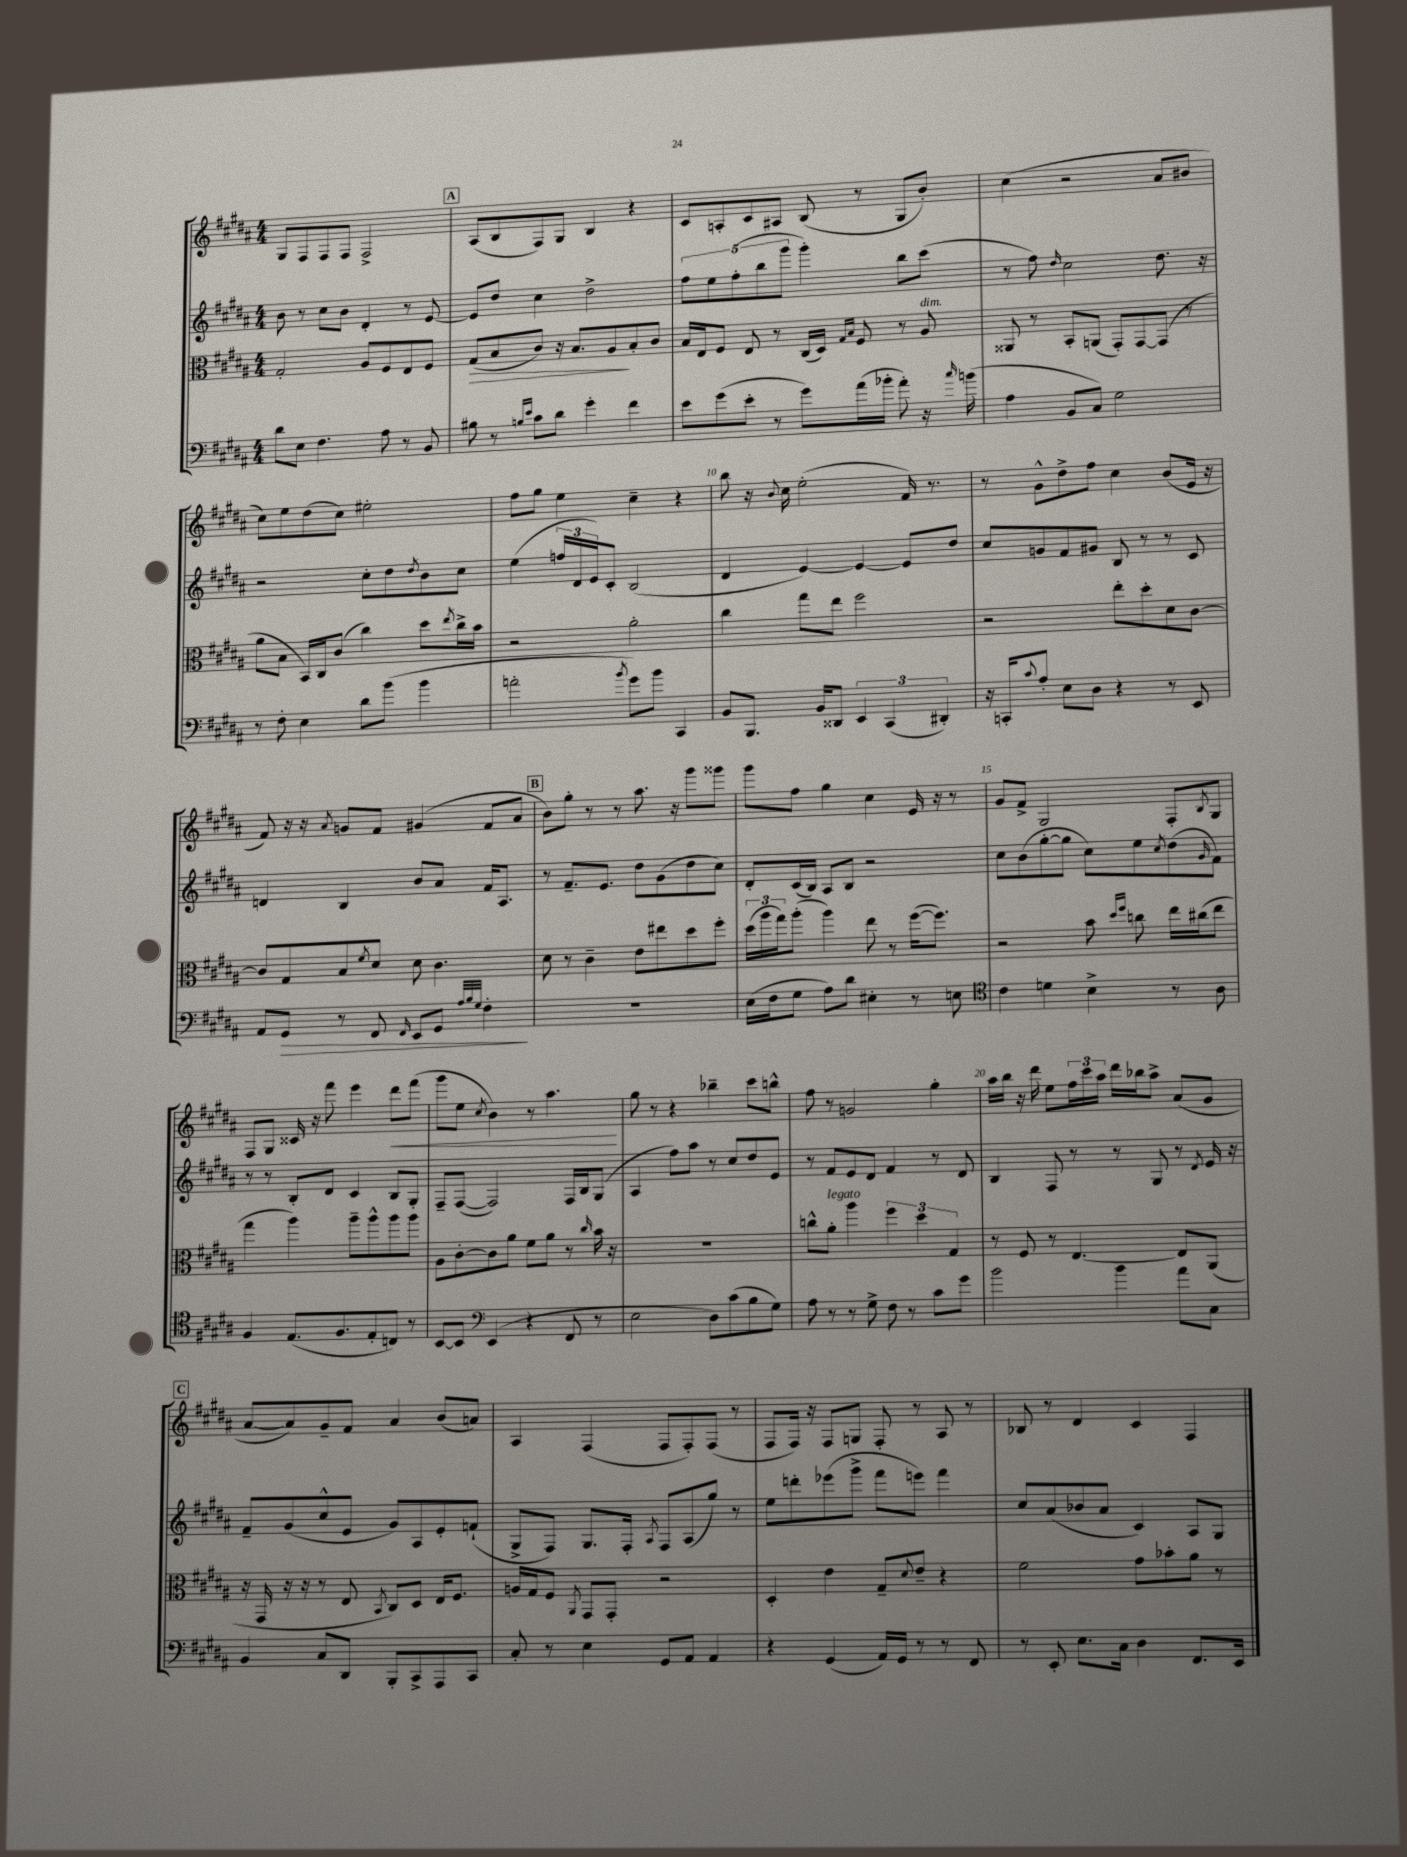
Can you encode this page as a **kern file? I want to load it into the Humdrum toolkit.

**kern	**dynam	**kern	**dynam	**kern	**kern	**dynam
*part4	*part4	*part3	*part3	*part2	*part1	*part1
*staff4	*staff4	*staff3	*staff3	*staff2	*staff1	*staff1
*clefF4	*	*clefC3	*	*clefG2	*clefG2	*
*k[f#c#g#d#a#]	*	*k[f#c#g#d#a#]	*	*k[f#c#g#d#a#]	*k[f#c#g#d#a#]	*
*M4/4	*	*M4/4	*	*M4/4	*M4/4	*
=4	=4	=4	=4	=4	=4	=4
8d#\L	.	2G#'/	.	8b\	8G#/L	.
8E\J	.	.	.	8r	8F#/	.
4.F#\	.	.	.	8cc#\L	8F#/	.
.	.	.	.	8b\J	8F#/J	.
.	.	8A#/L	.	4d#'/	2F#^/	.
8A#\	.	8F#/	.	.	.	.
8r	.	8E/	.	8r	.	.
8BB/	.	8F#/J	.	[8e/	.	.
!!LO:REH:place=s1:t=A
=5	=5	=5	=5	=5	=5	=5
!	!	!	!LO:HP:b	!	!	!
8B#X\	.	(8G#/L	>	8e/L]	(8A#/L	.
8r	.	8B/	.	8dd#/J	8B/	.
16qqBn/LL	.	.	.	.	.	.
16qqe/JJ	.	.	.	.	.	.
8c#\L	.	8c#/J)	.	4cc#\	8F#/)	.
8d#\J	.	16r	.	.	8G#/J	.
.	.	8.B/L	.	.	.	.
4g#'\	.	.	.	2dd#^\	4B/	.
.	.	8A#/	.	.	.	.
4f#\	.	8B'/	]	.	4r	.
.	.	8c#/J	.	.	.	.
=6	=6	=6	=6	=6	=6	=6
8e\L	.	16B/LL	.	10ff#\L	8c#/L	.
.	.	16E/J	.	.	.	.
.	.	.	.	10ee\	.	.
(8g#\	.	8F#/J	.	.	8An'/	.
.	.	.	.	(10ff#'\	.	.
8e'\J	.	8E/	.	.	8c#/	.
.	.	.	.	10bb\	.	.
8r	.	8r	.	.	8A#X/J	.
.	.	.	.	10ggg#\J	.	.
8g#\L)	.	(16C#/LL	.	4ggg#'\)	(8B/	.
.	.	16D#/JJ)	.	.	.	.
.	.	16qqG#/LL	.	.	.	.
.	.	16qqB/JJ	.	.	.	.
(16a#\L	.	8F#/	.	.	8r	.
16b-X'\JJ	.	.	.	.	.	.
8a#'\)	.	8r	.	8bb\L	8G#/L	.
!	!	!LO:TX:a:i:t=dim.	!	!	!	!
16r	.	8A#/	.	(8ccc#\J	8b'/J)	.
16qqcc#/	.	.	.	.	.	.
(16bn\	.	.	.	.	.	.
=7	=7	=7	=7	=7	=7	=7
4A#\	.	8AA##X/	.	8r	(4cc#\	.
.	.	8r	.	8ff#\)	.	.
.	.	.	.	16qqdd#/	.	.
8BB/L	.	8BB'/L	.	2cc#\	2r	.
8C#/J)	.	(8AAn/J	.	.	.	.
2G#\	.	8GG#'/L)	.	.	.	.
.	.	[8GG#/	.	.	.	.
.	.	(8GG#/J]	.	8.dd#\	8a#/L	.
.	.	8r	.	.	8b#X/J	.
.	.	.	.	16r	.	.
!!LO:LB:g=z
=8	=8	=8	=8	=8	=8	=8
8r	.	8a#\L	.	2r	8cc#\L)	.
8F#'\	.	8B\J	.	.	8ee\	.
4E\	.	16BB/LL)	.	.	(8dd#\	.
.	.	16C#/J	.	.	.	.
.	.	(8c#/J	.	.	8cc#\J)	.
8d#\L	.	4cc#\)	.	8cc#'\L	2ee#X'\	.
(8b\J	.	.	.	8dd#\	.	.
.	.	.	.	8qdd#/	.	.
4b\	.	8dd#\L	.	8b\	.	.
.	.	8qee/	.	.	.	.
.	.	16cc#^\L	.	8cc#\J	.	.
.	.	16b\JJ	.	.	.	.
=9	=9	=9	=9	=9	=9	=9
2an'\	.	2r	.	(4ee\	8ff#\L	.
.	.	.	.	.	8gg#\J	.
.	.	.	.	24ffn/LL	4ee\	.
.	.	.	.	24d#/	.	.
.	.	.	.	24e/J)	.	.
.	.	.	.	8c#'/J	.	.
8qb/	.	.	.	.	.	.
8g#\L)	.	2a#'\	.	(2B/	4cc#~\	.
8b\J	.	.	.	.	.	.
4CC#/	.	.	.	.	4r	.
=10	=10	=10	=10	=10	=10	=10
8BB/L	.	4cc#\	.	4d#/	8bb\	.
8.BBB/J	.	.	.	.	16r	.
.	.	.	.	.	8qqb/	.
.	.	.	.	.	16cc#\	.
.	.	8gg#\L	.	[4e/)	(2ee'\	.
16BB/KL	.	.	.	.	.	.
8DD##X/J	.	8ee\J	.	.	.	.
6EE/	.	2ff#\	.	4e/_	.	.
(6CC#/	.	.	.	.	.	.
.	.	.	.	8e/L]	16f#/)	.
.	.	.	.	.	8.r	.
6DD#X'/)	.	.	.	.	.	.
.	.	.	.	8dd#/J	.	.
=11	=11	=11	=11	=11	=11	=11
16r	.	2r	.	8cc#/L	8r	.
16CCn'/KL	.	.	.	.	.	.
8qqc#/	.	.	.	.	.	.
8A#'/J	.	.	.	8gn/	8g#^^\L	.
8E\L	.	.	.	8f#/	8dd#^\	.
8D#\J	.	.	.	8g#X/J	8ff#\J	.
4r	.	8ee'\L	.	8B/	4cc#\	.
.	.	8dd#'\	.	8r	.	.
8r	.	8d#\	.	8r	(8b/L	.
8EE/	.	[8c#\J	.	8c#/	16e/Jk	.
.	.	.	.	.	16r	.
!!LO:LB:g=z
=12	=12	=12	=12	=12	=12	=12
8AA#/L	.	8c#/L]	.	4dn/	8f#/)	.
!	!LO:HP:b	!	!	!	!	!
8GG#/J	>	8G#/	.	.	16r	.
.	.	.	.	.	16r	.
.	.	.	.	.	8qa#/	.
8r	.	8B/	.	4B/	8gn/L	.
.	.	8qf#/	.	.	.	.
8FF#/	.	8d#/J	.	.	8f#/J	.
16qqFF#/	.	.	.	.	.	.
8EE/L	.	8d#\	.	8b/L	(4g#X/	.
8GG#/J	.	4.c#\	.	8a#/J	.	.
32qqA#/LLL	.	.	.	.	.	.
32qqB/	.	.	.	.	.	.
32qqG#/JJJ	.	.	.	.	.	.
4F#'\	.	.	.	16f#/KL	8f#/L	.
.	.	.	.	8.A#/J	.	.
.	.	.	.	.	8a#/J	.
.	]	.	.	.	.	.
!!LO:REH:place=s1:t=B
=13	=13	=13	=13	=13	=13	=13
1r	.	8d#\	.	8r	8b\L)	.
.	.	8r	.	8.f#~/L	8gg#'\J	.
.	.	4c#~\	.	.	8r	.
.	.	.	.	8.e/J	.	.
.	.	.	.	.	8r	.
.	.	8e\L	.	8dd#\L	8.aa#\	.
.	.	8ee#X\	.	(8g#\	.	.
.	.	.	.	.	16r	.
.	.	8dd#\	.	8dd#\	8ggg#\L	.
.	.	8ff#'\J	.	8cc#\J)	8ggg##X\J	.
=14	=14	=14	=14	=14	=14	=14
(16E\LL	.	(24dd#\LL	.	8d#'/L	8ggg#\L	.
.	.	24aa#\	.	.	.	.
16F#\J	.	.	.	.	.	.
.	.	24gg#\J)	.	.	.	.
8G#\J	.	(8aa#'\J	.	(16c#/L	8ff#\J	.
.	.	.	.	16B/JJ)	.	.
8A#\L)	.	4aa#\)	.	8A#/L	4gg#\	.
8d#\J	.	.	.	8B/J	.	.
4E#X'\	.	8ee\	.	2r	4cc#\	.
.	.	8r	.	.	.	.
8r	.	([16ff#\KL	.	.	16e/	.
.	.	8.ff#\J])	.	.	16r	.
8En\	.	.	.	.	8r	.
=15	=15	=15	=15	=15	=15	=15
*clefC4	*	*	*	*	*	*
4c#\	.	2r	.	8cc#\L	8g#/L	.
.	.	.	.	(8b\	8f#^/J	.
4dn\	.	.	.	[8gg#'\	2G#/	.
.	.	.	.	8gg#\J]	.	.
4B^\	.	8b\	.	8cc#\L)	.	.
.	.	16qqdd#/LL	.	.	.	.
.	.	16qqff#/JJ	.	.	.	.
.	.	8ccn\	.	8ee\	.	.
.	.	.	.	8qcc#/	.	.
8r	.	16ee\LL	.	(8dd#\	8F#'/L	.
.	.	(16cc#X\J	.	.	.	.
.	.	.	.	16qqg#/	8qB/	.
8A#\	.	8ee\J	.	8f#\J)	8G#/J	.
!!LO:LB:g=z
=16	=16	=16	=16	=16	=16	=16
4F#/	.	4gg#\	.	8r	8F#/L	.
.	.	.	.	8r	8G#/J	.
(8.E/L	.	4aa#\)	.	8B'/L	16c##X/	.
.	.	.	.	.	16r	.
.	.	.	.	8d#/J	8fff#\	.
8.F#/	.	.	.	.	.	.
.	.	8aa#~\L	.	4c#/	4eee\	.
8E'/	.	8aa#^^\	.	.	.	.
!	!	!	!	!	!	!LO:HP:b
8Cn/J)	.	8aa#\	.	8B/L	8ddd#\L	<
8r	.	8aa#\J	.	8G#'/J	(8fff#\J	.
=17	=17	=17	=17	=17	=17	=17
[8BB/L	.	8A#\L	.	8F#~/L	8ggg#\L	.
8BB/J]	.	[8c#'\	.	([8F#/J	8ee\J	.
*clefF4	*	*	*	*	*	*
.	.	.	.	.	8qcc#/	.
(4EE/	.	8c#\]	.	2F#/])	4b\)	.
.	.	8a#\J	.	.	.	.
4r	.	8f#\L	.	.	8r	.
.	.	8a#\J	.	.	4.aa#\	.
8FF#/	.	8r	.	16F#/LL	.	.
.	.	.	.	16B/J	.	.
.	.	16qqcc#/	.	.	.	.
8r	.	16b\	.	(8G#/J	.	.
.	.	16r	.	.	.	.
.	.	.	.	.	.	[
=18	=18	=18	=18	=18	=18	=18
2E\	.	1r	.	4A#/	8gg#\	.
.	.	.	.	.	8r	.
.	.	.	.	8ff#\L)	4r	.
.	.	.	.	8aa#\J	.	.
8D#\L)	.	.	.	8r	4bb-X~\	.
(8c#\	.	.	.	8cc#/L	.	.
8B\	.	.	.	8dd#/	8ccc#\L	.
8G#\J)	.	.	.	8e/J	8bbn^^\J	.
=19	=19	=19	=19	=19	=19	=19
8A#\	.	8ccn^^\L	.	8r	8ff#\	.
!	!	!LO:TX:a:i:t=legato	!	!	!	!
8r	.	8a#'\J	.	8f#/L	8r	.
8r	.	4aa#\	.	8e/	2gn/	.
8G#^\	.	.	.	8d#/J	.	.
8F#\	.	6ff#\	.	4f#/	.	.
8r	.	.	.	.	.	.
.	.	6dd#\	.	.	.	.
8c#\L	.	.	.	8r	4gg#'\	.
.	.	6G#/	.	.	.	.
8g#\J	.	.	.	8d#/	.	.
=20	=20	=20	=20	=20	=20	=20
2b\	.	8r	.	4B/	16aa#\LL	.
.	.	.	.	.	16bb\JJ	.
.	.	8F#/	.	.	16r	.
.	.	.	.	.	16ddd#\	.
.	.	8r	.	8F#/	8ee\L	.
.	.	[4.E/	.	8r	24ff#\L	.
.	.	.	.	.	24ccc#\	.
.	.	.	.	.	24aa#\JJ	.
4b\	.	.	.	8r	16ddd#\LL	.
.	.	.	.	.	16bb-X\J	.
.	.	.	.	8G#/	8aa#^\J	.
8a#\L	.	8E/L]	.	8r	(8a#/L	.
.	.	.	.	8qd#/	.	.
8C#\J	.	(8AA#/J	.	16e/	8g#/J	.
.	.	.	.	16r	.	.
!!LO:LB:g=z
!!LO:REH:place=s1:t=C
=21	=21	=21	=21	=21	=21	=21
4BB/	.	16r	.	8f#~/L	[8a#/L	.
.	.	16GG#/	.	.	.	.
.	.	16r	.	(8g#/	8a#/])	.
.	.	16r	.	.	.	.
8C#/L	.	8r	.	8cc#^^/	8g#~/	.
8DD#/J	.	8E/	.	8e/J	8f#/J	.
.	.	8qBB/	.	.	.	.
8BBB'/L	.	8C#/L)	.	8g#/L)	4a#/	.
8CC#^/	.	8D#/J	.	8A#/	.	.
8AAA#/	.	16E/KL	.	8e'/	(8b/L	.
.	.	8.F#/J	.	.	.	.
8CC#/J	.	.	.	(8fn`/J	8an/J)	.
=22	=22	=22	=22	=22	=22	=22
8C#'/	.	16An/LL	.	8G#^/L	4A#/	.
.	.	16G#/J	.	.	.	.
8r	.	8F#/J	.	8F#/J)	.	.
.	.	8qAA#/	.	.	.	.
4E\	.	8GG#/L	.	8.G#/L	(4F#/	.
.	.	8GG#'/J	.	.	.	.
.	.	.	.	16F#'/Jk	.	.
.	.	.	.	8qA#/	.	.
8GG#/L	.	2r	.	8F#/L	8F#/L	.
8AA#/J	.	.	.	(8A#/	8F#'/)	.
4AA#/	.	.	.	8gg#/J)	(8F#/J	.
.	.	.	.	8r	8r	.
=23	=23	=23	=23	=23	=23	=23
4r	.	4D#'/	.	8ee\L	8F#/L	.
.	.	.	.	8dddn'\	16F#/Jk)	.
.	.	.	.	.	16r	.
(4GG#/	.	4e\	.	(8eee-X\	8F#/L	.
.	.	.	.	8ggg#^\J	8Gn/J	.
16AA#/LL)	.	8G#~/L	.	8fff#\L	8F#'/	.
16GG#/JJ	.	.	.	.	.	.
.	.	8qqd#/	.	.	.	.
8r	.	8e~/J	.	8eeen\J)	8r	.
8r	.	4r	.	4fff#\	8A#/	.
8FF#/	.	.	.	.	8r	.
=24	=24	=24	=24	=24	=24	=24
8r	.	2f#\	.	8cc#/L	8B-X/	.
8EE'/	.	.	.	(8a#/	8r	.
8.E\L	.	.	.	8b-X/	4d#/	.
.	.	.	.	8a#/J	.	.
16C#\Jk	.	.	.	.	.	.
4D#\	.	8g#\L	.	4c#/)	4c#/	.
.	.	8b-X'\	.	.	.	.
8.FF#/L	.	8a#\J	.	8A#/L	4F#/	.
.	.	8r	.	8G#/J	.	.
16EE/Jk	.	.	.	.	.	.
==	==	==	==	==	==	==
*-	*-	*-	*-	*-	*-	*-
